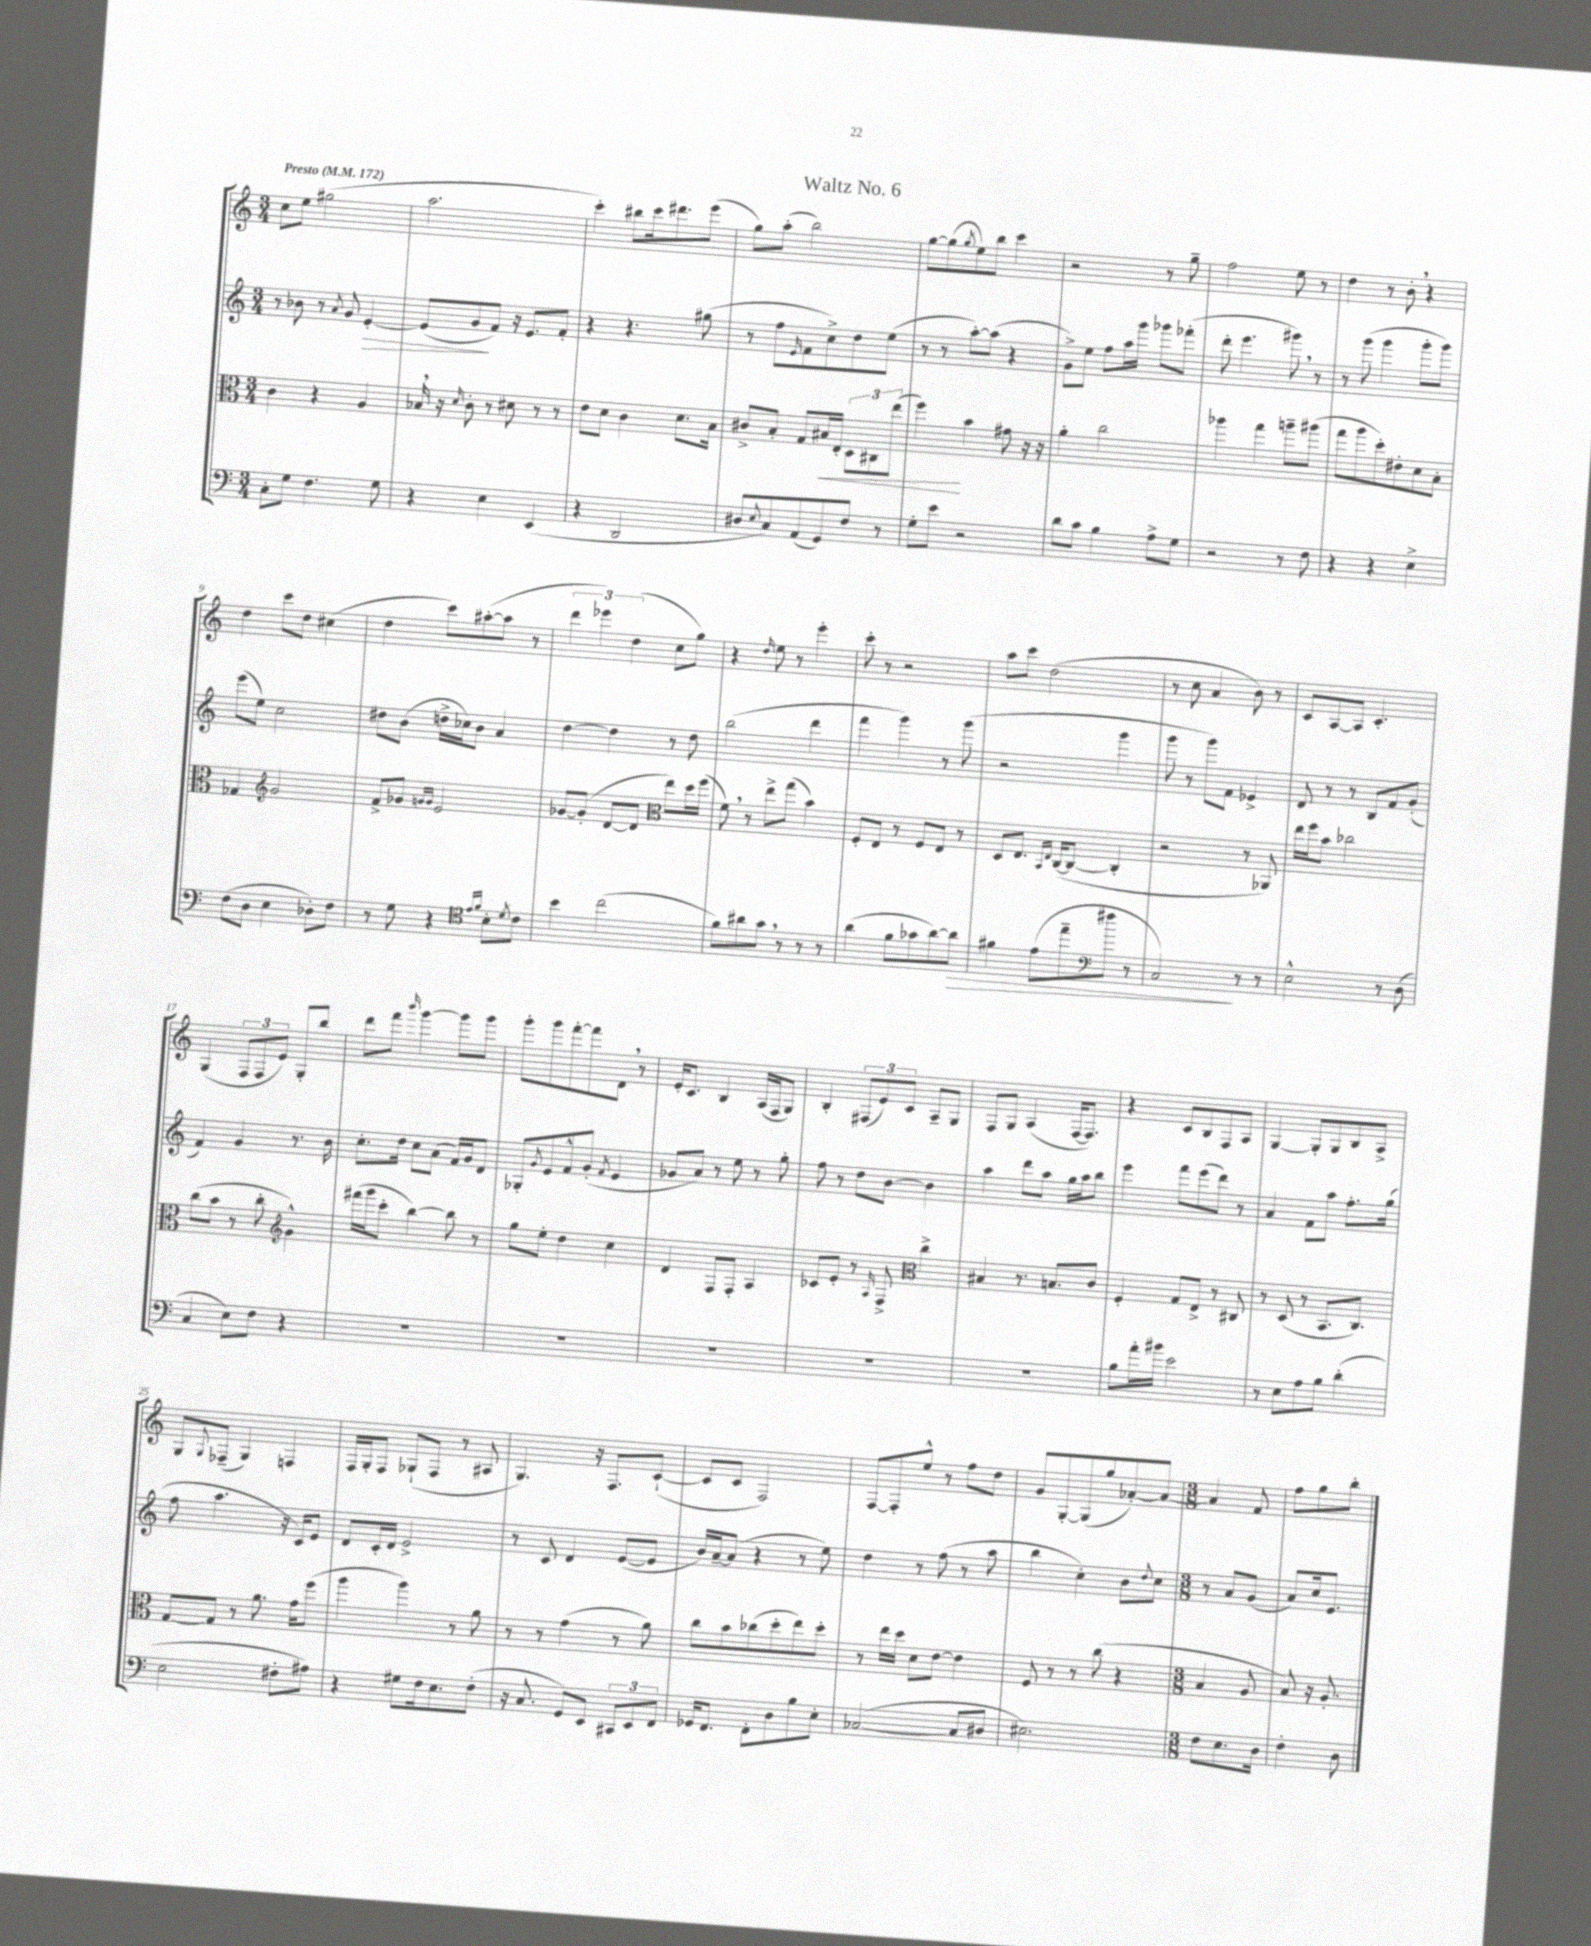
\header { title = "Waltz No. 6" }
<<
\new StaffGroup <<
\new Staff = "s0" {
    \clef treble \key c \major \numericTimeSignature \time 3/4 \tempo "Presto" 4 = 172
    c''8 e''8 gis''2( |
    a''2. |
    c'''4-.) bis''8 c'''16 dis'''8. e'''8( |
    g''8) a''8-.( b''2) |
    g''8~ g''8( \acciaccatura { g''8 } e''8) b''8 c'''4 |
    r2 r8 g''8-- |
    f''2 e''8 r8 |
    d''4 r8 b'8-. \breathe r4 |
    d''4 c'''8 d''8 cis''4( |
    d''4 c'''8) ais''8~-.( ais''8 r8 |
    \tuplet 3/2 { d'''4 ees'''4) d''4( } c''8 g''8) |
    r4 \grace { d''16 } e''8 r8 e'''4-. |
    c'''8-. r8 r2 |
    a''8 c'''8 d''2( |
    r8 c''8 a'4 b'8) r8 |
    c'8 a8~ a8 c'4.-. |
    g4( \tuplet 3/2 { f8 f8 e'8) } g8-. b''8 |
    d'''8 f'''8 \grace { b'''16 } g'''4~ g'''8 g'''8 |
    g'''8-. g'''8 f'''8~-. f'''8 d'8 \breathe r8 |
    e'16-. c'8. b4 a16( f16 g8) |
    b4-. \tuplet 3/2 { fis8( e'8) c'8 } a8-- g8 |
    f8 g8 a4( f16~ f8.) |
    r4 c'8 b8 f8 a8 |
    g4~ g8-. g8 b8 a8-> |
    g8 \appoggiatura { g8 } fes8--( g4) f4 |
    f16 g16-. f8 ges8-!( f8 r8 ais8 |
    g4.) r16 f8. c'8~-!( |
    c'8 c'8 f2) |
    f8~ f8-. e''8-^ r8 f''8 d''8 |
    g'8 g8~-. g8( g''8 aes'8~-.) aes'8~ |
    \numericTimeSignature \time 3/8 aes'4 f'8 |
    f''8 g''8 b''8-. \bar "|." |
}
\new Staff = "s1" {
    \clef treble \key c \major \numericTimeSignature \time 3/4
    r8 bes'8 r8 \acciaccatura { a'8 } g'8 e'4~-.\> |
    e'8( g'8\! f'8) r16 e'8. f'8-. |
    r4 r4. gis''8( |
    r8 f''8 \grace { e'16 } f'8 c''8->) d''8 e''8( |
    r8 r8 a''8~-.) a''8( r4 |
    g'8->) e''8 f''8 a''16 g'''16 ges'''8 fes'''8-.( |
    d'''8-. e'''4. gis'''8) \breathe r8 |
    r8 g'''8( g'''4 g'''8-. g'''8) |
    e'''8( e''8) c''2 |
    dis''8 b'8( d''16-> ces''16) b'8 a'4 |
    d''4~ d''4 r8 d''8 |
    b''2( d'''4 |
    f'''4 g'''4) r8 g'''8( |
    r2 g'''4 |
    g'''8 r8 g'''8) f'8 ees'4-> |
    d'8 r8 r8 b8 f'8 g'8-.( |
    f'4) g'4 r8. b'16 |
    c''8.-. d''16 c''8 a'8( f'16) g'16 d'8 |
    ges8-. \acciaccatura { g'8 } e'8 f'8-^ g'8-.( \acciaccatura { f'8 } e'4 |
    ges'8 a'8) r8 e''8 r8 g''8-. |
    f''8 r8 d''8 b'8~ b'4 |
    a''4 d'''8 a''8 g''16 a''16 b''8 |
    e'''4 f'''8 e'''8( d'''8) r8 |
    a'4 f'8 a''8 f''8.-. g''16( |
    f''8 a''4. r16 c'16) e'8 |
    d'8 c'16-. d'16 e'2-> |
    r8 c'8 d'4 e'8~( e'8 |
    b'16) a'16~-- a'8( r4 r8 e''8) |
    d''4 r8 f''8( r8 a''8 |
    b''4 c''4-.) b'8 \appoggiatura { d''8 } c''8 |
    \numericTimeSignature \time 3/8 r8 a'8 g'8( |
    a'8) c''16 e'8. \bar "|." |
}
\new Staff = "s2" {
    \clef alto \key c \major \numericTimeSignature \time 3/4
    c'4 r4 a4 |
    bes16 \breathe r16 \grace { d'16 } c'8-. r8 dis'8 r8 r8 |
    e'8 d'8 c'4 d'8. b16 |
    cis'8-> b8-. g8 bis16\< e16-. \tuplet 3/2 { d8 cis8 e''8( } |
    f''4\!) b'4 gis'8 r16 r16 |
    a'4-. c''2 |
    aes''4 g''4 a''8-- ais''8( |
    g''8 a''8 d''8-.) eis'8-. d'8 b8-. |
    ges4 \clef treble g'2 |
    f'8-> ges'8 \grace { g'16 g'16 } e'2 |
    ges'8~ ges'8-.( d'8~ d'8 e''8) d''16 f''16( |
    \clef alto f'8) \breathe r8 e''8-> g''8( b'4) |
    f8-. e8 r8 f8 e8 r8 |
    d8 e8. \grace { b,16 e16 } c16~( c8~ c4-. |
    r2 r8 aes,8) |
    e''16 f''16 b'8 ces''2 |
    c''8( b'8 r8 c''8-. g'4-^) |
    \clef treble fis'''16( g'''16 c'''8-. b''4~) b''8 r8 |
    g''8 e''8-. d''4 c''4 |
    d'4 f8 f8-. a4 |
    ces'8 e'8-. r8 \grace { a16 } f8-> c''4-> |
    \clef alto bis4 r8. b8. c'8 |
    f4-. g8 e8-> r8 cis8 |
    r8 d8( r8 b,8. c8.) |
    g8~ g8 r8 a'8. g'16 f''8( |
    a''4 a''4) r8 a'8 |
    r8 r8 g'4( r8 a'8) |
    c''8 b'8 ces''8( d''8-. e''8) d''8-. |
    r8 e''16 d''16 d'8 e'8~ e'4 |
    f8 r8 r8 c''8( r4 |
    \numericTimeSignature \time 3/8 b4 a8 |
    b8) r16 a8.-. \bar "|." |
}
\new Staff = "s3" {
    \clef bass \key c \major \numericTimeSignature \time 3/4
    c8-. g8 f4. g8 |
    r4 e4 e,4( |
    r4 d,2 |
    dis8 \appoggiatura { e8 } c8) a,8( g,8) f8 r8 |
    g8-. e'8 r2 |
    d'8 c'8 b4 a8-> g8 |
    r2 r8 f8 |
    r4 r4 e4-> |
    f8( d8 e4 des8-.) f8 |
    r8 g8 r4 \grace { a16 b16 } b8-. \acciaccatura { d'8 } c'8 |
    \clef tenor b'4 c''2( |
    f'8) ais'8 g'8 \breathe r8 r8 r8 |
    a'4( f'8 ges'8 a'8~) a'8\> |
    fis'4 e'8( e''8-- fis''8 r8 |
    \clef bass c2\!) r8 r8 |
    e2-^ r8 d8( |
    c4 e8) f8 r4 |
    R2. |
    R2. |
    R2. |
    R2. |
    R2. |
    b8 a'16-. bis'16 e'2 |
    r8 e8 a8 b8 d'4-.( |
    e2 fis8-. ais8) |
    r4 gis8 f16 e8. f8-.( |
    r16 c8. g,8) e,8 \tuplet 3/2 { cis,8 e,8 f,8 } |
    ges,16 f,8. f,8-. d8 b8 e8-. |
    ces2~( ces8 dis8 |
    eis2.) |
    \numericTimeSignature \time 3/8 f8 e8. d16 |
    f4-. d8 \bar "|." |
}
>>
>>
